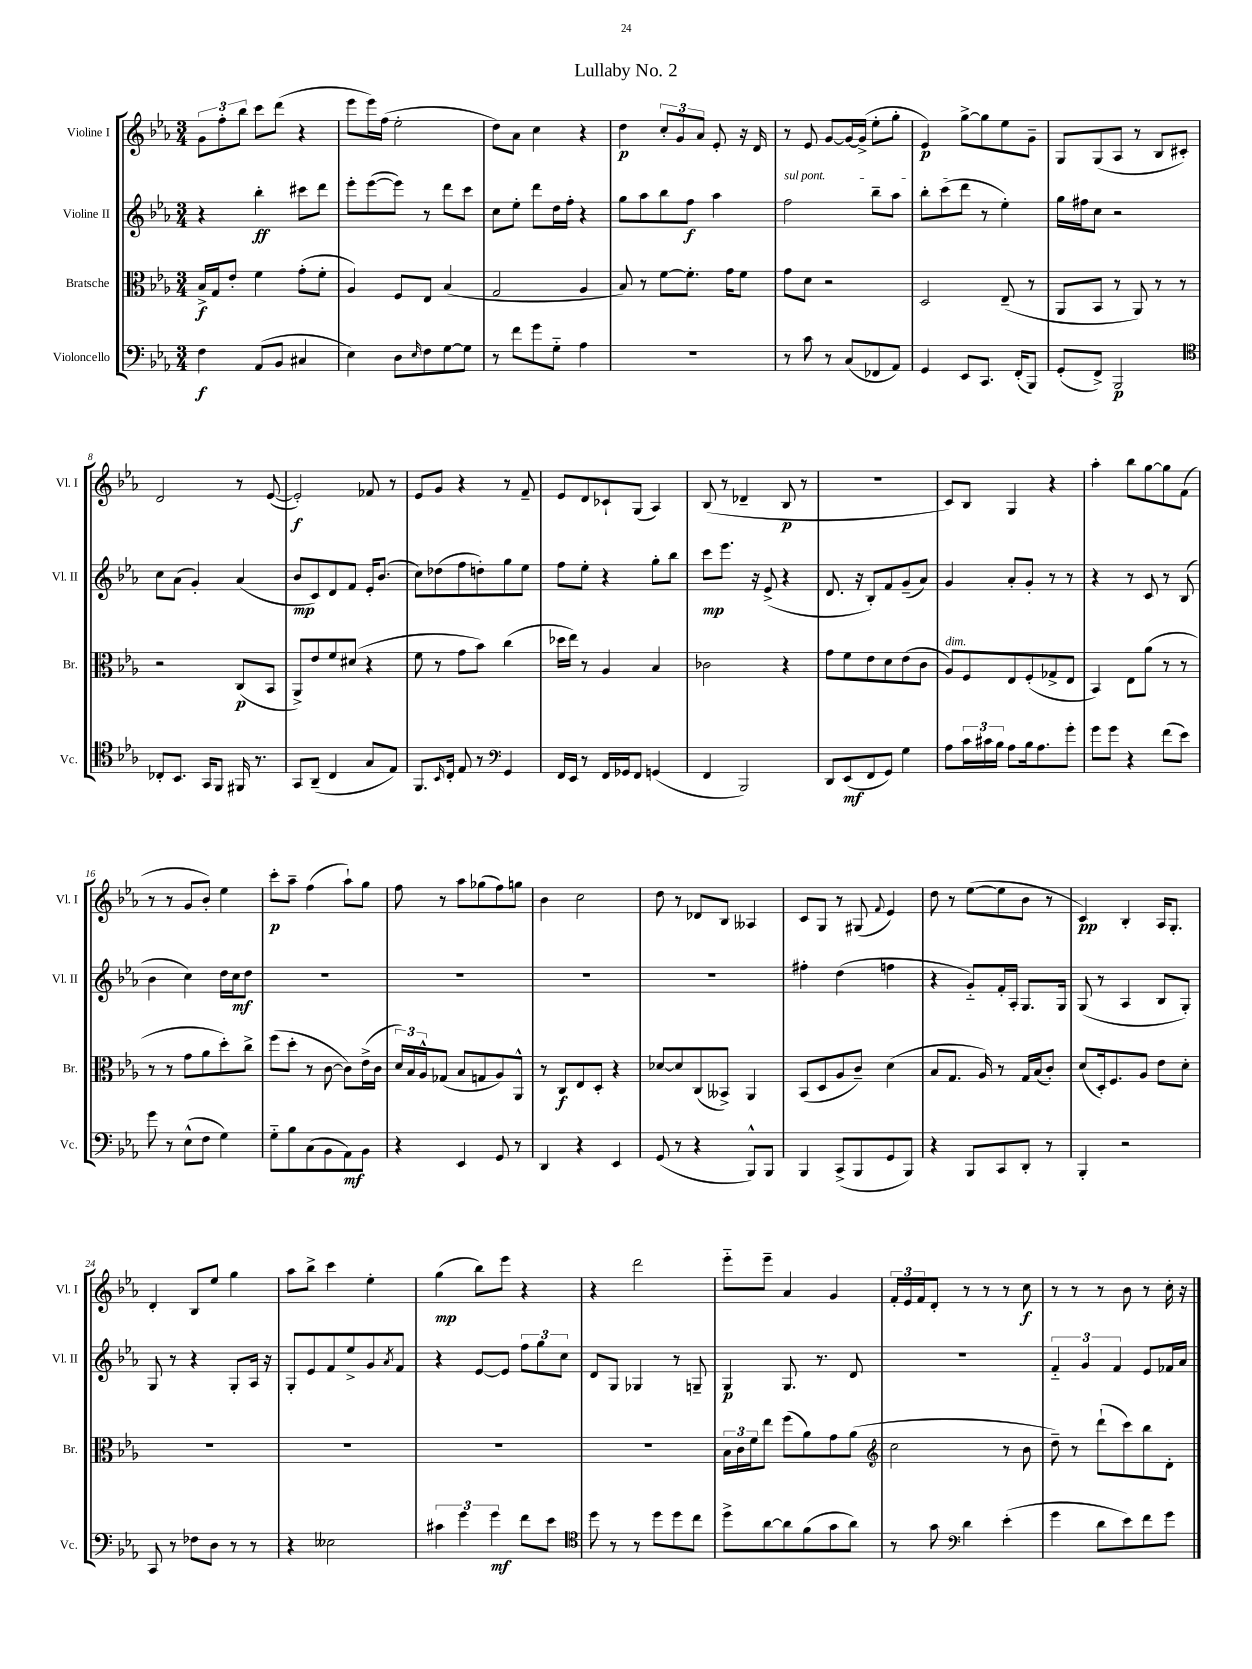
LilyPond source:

\header { title = "Lullaby No. 2" }
<<
\new StaffGroup <<
\new Staff = "s0" \with { instrumentName = "Violine I" shortInstrumentName = "Vl. I" } {
    \clef treble \key ees \major \numericTimeSignature \time 3/4
    \tuplet 3/2 { g'8 f''8-. bes''8 } c'''8 d'''8( r4 |
    ees'''8 ees'''16) f''16( ees''2-. |
    d''8) aes'8 c''4 r4 |
    d''4\p \tuplet 3/2 { c''8-. g'8 aes'8 } ees'8-. r16 d'16 |
    r8 ees'8 g'8~ g'16~ g'16->( ees''8-. g''8-. |
    ees'4\p) g''8~-> g''8 ees''8 g'8-- |
    g8 g8( aes8 r8 bes8 cis'8-.) |
    d'2 r8 ees'8~( |
    ees'2-.\f) fes'8 r8 |
    ees'8 g'8 r4 r8 f'8-- |
    ees'8 d'8 ces'8-! g8( aes4) |
    bes8( r8 des'4-- bes8\p r8 |
    R2. |
    c'8) bes8 g4 r4 |
    aes''4-. bes''8 g''8~ g''8 f'8( |
    r8 r8 g'8 bes'8-.) ees''4 |
    c'''8-.\p aes''8-- f''4( aes''8-!) g''8 |
    f''8 r8 aes''8 ges''8( f''8) g''8 |
    bes'4 c''2 |
    d''8 r8 des'8 bes8 aeses4 |
    c'8 g8 r8 gis8( \appoggiatura { f'8 } ees'4) |
    d''8 r8 ees''8~( ees''8 bes'8 r8 |
    c'4\pp) bes4-. aes16 g8.-. |
    d'4-. bes8 ees''8 g''4 |
    aes''8 bes''8-> c'''4 ees''4-. |
    g''4\mp( bes''8) ees'''8 r4 |
    r4 d'''2 |
    ees'''8-_ ees'''8-- aes'4 g'4 |
    \tuplet 3/2 { f'16-. ees'16 f'16 } d'8-. r8 r8 r8 c''8\f |
    r8 r8 r8 bes'8 r8 c''16-. r16 \bar "|." |
}
\new Staff = "s1" \with { instrumentName = "Violine II" shortInstrumentName = "Vl. II" } {
    \clef treble \key ees \major \numericTimeSignature \time 3/4
    r4 bes''4-.\ff cis'''8 d'''8 |
    ees'''8-. ees'''8~( ees'''8) r8 d'''8 c'''8 |
    c''8 ees''8-. d'''8 d''16 f''16-. r4 |
    g''8 aes''8 bes''8 f''8\f aes''4 |
    \once \override TextSpanner.bound-details.left.text = \markup { \italic "sul pont." } f''2\startTextSpan bes''8-- aes''8 |
    bes''8-. c'''8( d'''8\stopTextSpan r8 ees''4-.) |
    g''16 fis''16 c''8 r2 |
    c''8 aes'8( g'4-.) aes'4( |
    bes'8\mp c'8) d'8 f'8 ees'16-. bes'8.( |
    c''8) des''8( f''8 d''8-.) g''8 ees''8 |
    f''8 ees''8-. r4 g''8-. bes''8 |
    c'''8\mp ees'''8. r16 ees'8->( r4 |
    d'8. r16 bes8-.) f'8 g'8--( aes'8) |
    g'4 aes'8-. g'8-. r8 r8 |
    r4 r8 c'8 r8 bes8( |
    bes'4 c''4) d''16 c''16\mf d''8 |
    R2. |
    R2. |
    R2. |
    R2. |
    fis''4-. d''4( f''4 |
    r4 g'8-_) f'16-. aes16-. g8. g16 |
    g8( r8 aes4 bes8 g8-.) |
    g8 r8 r4 g8-. aes16 r16 |
    g8-. ees'8 f'8 ees''8-> g'8 \acciaccatura { aes'8 } f'8 |
    r4 ees'8~ ees'8 \tuplet 3/2 { f''8 g''8 c''8 } |
    d'8 g8 ges4 r8 g8-- |
    g4\p g8. r8. d'8 |
    R2. |
    \tuplet 3/2 { f'4-_ g'4 f'4 } ees'8 fes'16 aes'16 \bar "|." |
}
\new Staff = "s2" \with { instrumentName = "Bratsche" shortInstrumentName = "Br." } {
    \clef alto \key ees \major \numericTimeSignature \time 3/4
    bes16->\f g16 ees'8-. f'4 g'8-.( f'8-. |
    aes4) f8 ees8 bes4( |
    g2 aes4 |
    bes8) r8 f'8~ f'8.-. g'16 f'8 |
    g'8 d'8 r2 |
    d2 ees8--( r8 |
    aes,8 bes,8 r8 aes,8) r8 r8 |
    r2 c8\p( bes,8 |
    aes,8->) ees'8 f'8 dis'8( r4 |
    f'8 r8 g'8 bes'8) c''4( |
    des''16 ees''16) r8 aes4 bes4 |
    ces'2 r4 |
    g'8 f'8 ees'8 d'8 ees'8( c'8 |
    aes8^\markup { \italic "dim." }) f8 ees8 f8-.( ges8-> ees8 |
    bes,4) ees8 aes'8( r8 r8 |
    r8 r8 g'8 aes'8 d''8-.) c''8-> |
    f''8( d''8-. r8 c'8~ c'8) ees'16->( c'16 |
    \tuplet 3/2 { d'16) bes16 aes16-^ } ges8( bes8 g8 aes8) aes,8-^ |
    r8 c8\f ees8 d8-. r4 |
    des'8~ des'8 c8( beses,8->) aes,4 |
    bes,8( d8 aes8 c'8--) d'4( |
    bes8 g8. aes16) r8 g16 bes16( c'8-.) |
    d'8( d16-.) f8. aes8 ees'8 d'8-. |
    R2. |
    R2. |
    R2. |
    R2. |
    \tuplet 3/2 { bes16 c'16 f'16 } ees''8 f''8( aes'8) g'8 aes'8( |
    \clef treble c''2 r8 bes'8 |
    d''8--) r8 d'''8-!( c'''8) bes''8 d'8-. \bar "|." |
}
\new Staff = "s3" \with { instrumentName = "Violoncello" shortInstrumentName = "Vc." } {
    \clef bass \key ees \major \numericTimeSignature \time 3/4
    f4\f aes,8( bes,8 cis4 |
    ees4) d8 \grace { ees16 } f8 g8~ g8 |
    r8 f'8 g'8 g8-_ aes4 |
    R2. |
    r8 c'8 r8 c8( fes,8 aes,8) |
    g,4 ees,8 c,8. f,16-.( bes,,8) |
    g,8-.( f,8->) bes,,2\p |
    \clef tenor ces8-. bes,8. g,16 f,8 fis,16 r8. |
    g,8 aes,8--( c4 g8 ees8) |
    f,8. \grace { bes,16 } c16-. ees8 r8 \clef bass g,4 |
    f,16 ees,16 r8 f,16 ges,16 f,8 g,4( |
    f,4 bes,,2) |
    d,8 ees,8\mf( f,8 g,8) g4 |
    aes8 \tuplet 3/2 { c'16 cis'16 bes16 } aes8 bes16 aes8. g'8-. |
    g'8 g'8 r4 f'8( ees'8) |
    g'8 r8 ees8-^( f8 g4) |
    g8-_ bes8 c8( bes,8 aes,8\mf) bes,8 |
    r4 ees,4 g,8 r8 |
    d,4 r4 ees,4 |
    g,8( r8 r4 bes,,8-^) bes,,8 |
    bes,,4 c,8->( bes,,8 g,8 bes,,8) |
    r4 bes,,8 c,8 d,8-. r8 |
    bes,,4-. r2 |
    c,8 r8 fes8 d8 r8 r8 |
    r4 eeses2 |
    \tuplet 3/2 { cis'4 g'4 g'4\mf } f'8 ees'8 |
    \clef tenor d''8 r8 r8 d''8 d''8 c''8 |
    d''8-> aes'8~ aes'8 f'8( g'8 aes'8) |
    r8 g'8 \clef bass d'4 ees'4-.( |
    g'4 d'8 ees'8) f'8 g'8 \bar "|." |
}
>>
>>
